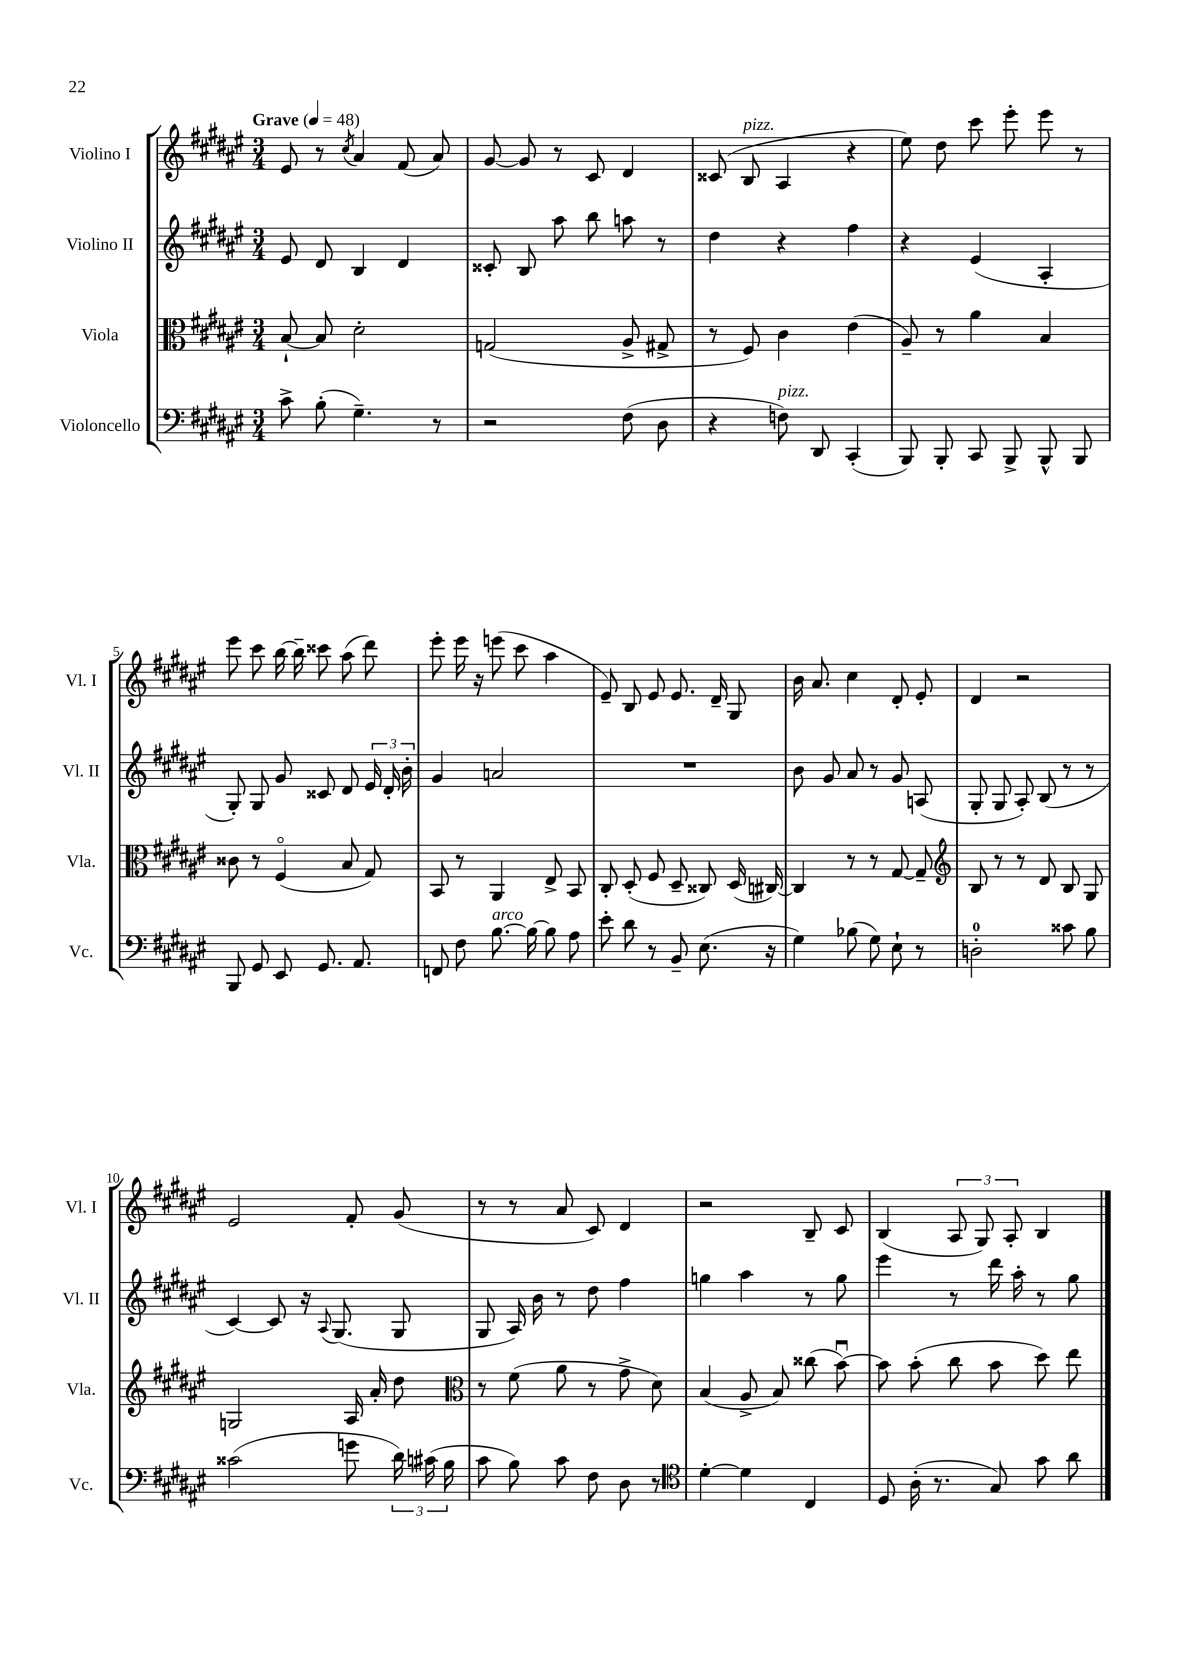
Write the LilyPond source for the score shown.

<<
\new StaffGroup <<
\new Staff = "s0" \with { instrumentName = "Violino I" shortInstrumentName = "Vl. I" } {
    \clef treble \key fis \major \numericTimeSignature \time 3/4 \tempo "Grave" 4 = 48
    \autoBeamOff eis'8 r8 \acciaccatura { cis''8 } ais'4 fis'8( ais'8) |
    gis'8~ gis'8 r8 cis'8 dis'4 |
    cisis'8( b8^\markup { \italic "pizz." } ais4 r4 |
    eis''8) dis''8 cis'''8 eis'''8-. eis'''8 r8 |
    eis'''8 cis'''8 b''16~ b''16-- cisis'''8 ais''8( dis'''8) |
    eis'''8-. eis'''16 r16 e'''8( cis'''8 ais''4 |
    eis'8--) b8 eis'8 eis'8. dis'16-- gis8 |
    b'16 ais'8. cis''4 dis'8-. eis'8-. |
    dis'4 r2 |
    eis'2 fis'8-. gis'8( |
    r8 r8 ais'8 cis'8) dis'4 |
    r2 b8-- cis'8 |
    b4( \tuplet 3/2 { ais8 gis8) ais8-. } b4 \bar "|." |
}
\new Staff = "s1" \with { instrumentName = "Violino II" shortInstrumentName = "Vl. II" } {
    \clef treble \key fis \major \numericTimeSignature \time 3/4
    \autoBeamOff eis'8 dis'8 b4 dis'4 |
    cisis'8-. b8 ais''8 b''8 a''8 r8 |
    dis''4 r4 fis''4 |
    r4 eis'4( ais4-. |
    gis8-.) gis8 gis'8 cisis'8 dis'8 \tuplet 3/2 { eis'16 dis'16-. b'16-. } |
    gis'4 a'2 |
    R2. |
    b'8 gis'8 ais'8 r8 gis'8 a8( |
    gis8-. gis8 ais8-.) b8( r8 r8 |
    cis'4~) cis'8 r16 \appoggiatura { ais8 } gis8.( gis8 |
    gis8 ais16) b'16 r8 dis''8 fis''4 |
    g''4 ais''4 r8 g''8 |
    eis'''4 r8 dis'''16 ais''16-. r8 gis''8 \bar "|." |
}
\new Staff = "s2" \with { instrumentName = "Viola" shortInstrumentName = "Vla." } {
    \clef alto \key fis \major \numericTimeSignature \time 3/4
    \autoBeamOff b8~-! b8 dis'2-. |
    g2( ais8-> gis8-> |
    r8 fis8) cis'4 eis'4( |
    ais8--) r8 ais'4 b4 |
    cisis'8 r8 fis4\flageolet( b8 gis8) |
    b,8 r8 ais,4 eis8-> b,8 |
    cis8-. dis8-.( fis8 dis8-- cisis8) dis16( cis16~) |
    cis4 r8 r8 gis8~ gis8-- |
    \clef treble b8 r8 r8 dis'8 b8 gis8 |
    g2 ais16 ais'16-. dis''8 |
    \clef alto r8 fis'8( ais'8 r8 gis'8-> dis'8) |
    b4( ais8-> b8) cisis''8( b'8~\downbow) |
    b'8 b'8-.( cis''8 b'8 dis''8) eis''8 \bar "|." |
}
\new Staff = "s3" \with { instrumentName = "Violoncello" shortInstrumentName = "Vc." } {
    \clef bass \key fis \major \numericTimeSignature \time 3/4
    \autoBeamOff cis'8-> b8-.( gis4.--) r8 |
    r2 fis8( dis8 |
    r4 f8^\markup { \italic "pizz." }) dis,8 cis,4-.( |
    b,,8) b,,8-. cis,8 b,,8-> b,,8-^ b,,8 |
    b,,8 gis,8 eis,8 gis,8. ais,8. |
    f,8 fis8 b8.~^\markup { \italic "arco" } b16~ b8 ais8 |
    eis'8-. dis'8 r8 b,8-- eis8.( r16 |
    gis4) bes8( gis8) eis8-! r8 |
    d2-0-. cisis'8 b8 |
    cisis'2( g'8 \tuplet 3/2 { dis'16) cis'16( b16 } |
    cis'8 b8) cis'8 fis8 dis8 r8 |
    \clef tenor dis'4~-. dis'4 cis4 |
    dis8 ais16-.( r8. gis8) gis'8 ais'8 \bar "|." |
}
>>
>>
